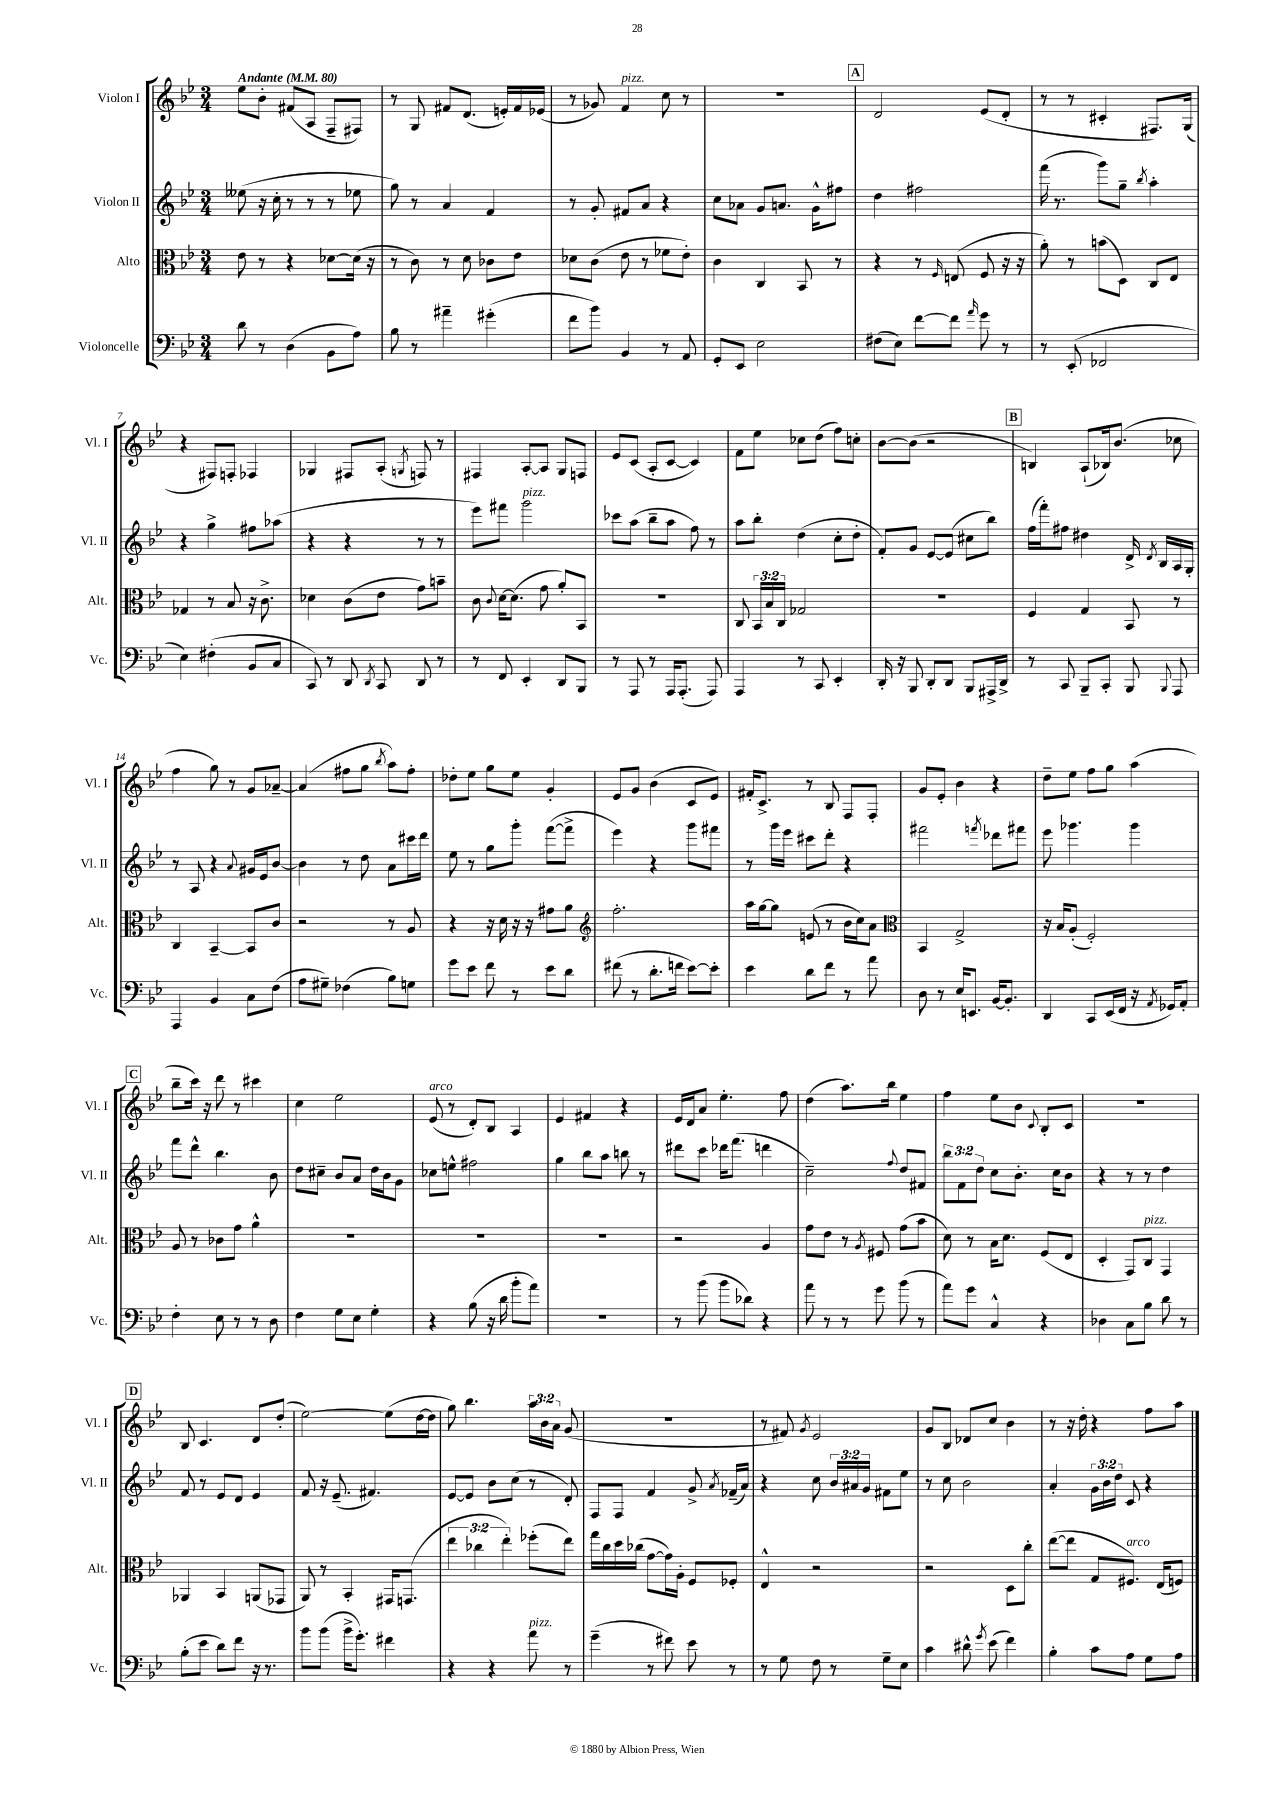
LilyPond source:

<<
\new StaffGroup <<
\new Staff = "s0" \with { instrumentName = "Violon I" shortInstrumentName = "Vl. I" } {
    \clef treble \key bes \major \numericTimeSignature \time 3/4 \override Staff.TupletNumber.text = #tuplet-number::calc-fraction-text \tempo "Andante" 4 = 80
    \autoBeamOff ees''8[ bes'8]-. fis'8[( a8] f8[-- fis8]) |
    r8 g8 fis'8[ d'8.]( e'16[-.) fis'16 ees'16]( |
    r8 ges'8) f'4^\markup { \italic "pizz." } c''8 r8 |
    R2. |
    \mark \markup { \box "A" } d'2 ees'8[( d'8]-. |
    r8 r8 cis'4-. fis8.[) g16]( |
    r4 fis8[) f8]-. fes4 |
    ges4 fis8[ a8]-.( \acciaccatura { g8 } f8) r8 |
    fis4 a8[~-. a8] g8[ f8] |
    ees'8[ c'8]( a8[-. c'8]~ c'4) |
    f'8[ ees''8] ces''8[ d''8]( f''8[) c''8]-. |
    bes'8[~ bes'8]( r2 |
    \mark \markup { \box "B" } b4) a8[-!( bes16) bes'8.]( ces''8 |
    f''4 g''8) r8 g'8[ aes'8]~-- |
    aes'4( fis''8[ g''8] \acciaccatura { bes''8 } a''8[) fis''8]-. |
    des''8[-. ees''8] g''8[ ees''8] g'4-. |
    ees'8[ g'8] bes'4( c'8[ ees'8]) |
    fis'16[-. c'8.]-> r8 bes8 f8[ f8]-. |
    g'8[ ees'8]-. bes'4 r4 |
    d''8[-- ees''8] f''8[ g''8] a''4( |
    \mark \markup { \box "C" } bes''8[-- c'''16]) r16 d'''8 r8 cis'''4 |
    c''4 ees''2 |
    ees'8^\markup { \italic "arco" }( r8 d'8[-.) bes8] a4 |
    ees'4 fis'4 r4 |
    ees'16[ d'16 a'8] ees''4.-. f''8 |
    d''4( a''8.[) bes''16] ees''4 |
    f''4 ees''8[ bes'8] \appoggiatura { c'8 } bes8[-. c'8] |
    R2. |
    \mark \markup { \box "D" } bes8 c'4. d'8[ d''8]-.( |
    ees''2~) ees''8[( d''16~ d''16] |
    g''8) bes''4. \tuplet 3/2 { a''16[ bes'16 a'16] } g'8( |
    R2. |
    r8 fis'8) \acciaccatura { g'8 } ees'2 |
    g'8[ bes8] des'8[ c''8] bes'4 |
    r8 r16 d''16-. r4 f''8[ a''8] \bar "|." |
}
\new Staff = "s1" \with { instrumentName = "Violon II" shortInstrumentName = "Vl. II" } {
    \clef treble \key bes \major \numericTimeSignature \time 3/4 \override Staff.TupletNumber.text = #tuplet-number::calc-fraction-text
    \autoBeamOff eeses''8( r16 c''16-. r8 r8 r8 ees''8 |
    g''8) r8 a'4 f'4 |
    r8 g'8-. fis'8[ a'8] r4 |
    c''8[ aes'8] g'8[ a'8.] g'16[-^ fis''8] |
    \mark \markup { \box "A" } d''4 fis''2 |
    f'''16( r8. g'''8[) g''8]-- \acciaccatura { bes''8 } a''4-. |
    r4 g''4-> fis''8[ aes''8]( |
    r4 r4 r8 r8 |
    ees'''8[) fis'''8] g'''2^\markup { \italic "pizz." } |
    ces'''8[ a''8]( bes''8[-- a''8] f''8) r8 |
    a''8[ bes''8]-. d''4( c''8[-. d''8]-. |
    f'8[-.) g'8] ees'8[~ ees'8]( cis''8[ bes''8]) |
    \mark \markup { \box "B" } f''16[( f'''16-.) fis''8] dis''4 d'16-> \acciaccatura { d'8 } bes16[ a16 g16]-. |
    r8 a8 r4 \appoggiatura { a'8 } gis'16[ ees'16 bes'8]~ |
    bes'4 r8 d''8 a'8[ cis'''16 d'''16] |
    ees''8 r8 g''8[ g'''8]-. f'''8[~( f'''8]-> |
    ees'''4) r4 g'''8[ fis'''8] |
    r8 g'''16[ ees'''16] cis'''8[ d'''8]-. r4 |
    fis'''2 \acciaccatura { f'''8 } des'''8[ fis'''8] |
    ees'''8 ges'''4. ges'''4 |
    \mark \markup { \box "C" } f'''8[ d'''8]-^ bes''4. bes'8 |
    d''8[ cis''8]-- bes'8[ a'8] d''16[ bes'16 g'8] |
    ces''8[ e''8]-^ fis''2 |
    g''4 bes''8[ a''8] b''8 r8 |
    dis'''8[ c'''8] des'''16[ f'''8.]( d'''4 |
    c''2--) \appoggiatura { f''8 } d''8[ fis'8] |
    \tuplet 3/2 { bes''8[ f'8 d''8] } c''8[ bes'8.]-. c''16[ bes'8] |
    r4 r8 r8 d''4 |
    \mark \markup { \box "D" } f'8 r8 ees'8[ d'8] ees'4 |
    f'8 r16 ees'8.--( fis'4.) |
    ees'8[~ ees'8] bes'8[ c''8]( r8 d'8-.) |
    f8[ f8] f'4 g'8-> \acciaccatura { a'8 } fes'16[--( a'16]) |
    r4 c''8 \tuplet 3/2 { bes'16[ ais'16 g'16] } fis'8[ ees''8] |
    r8 c''8 bes'2 |
    a'4-. \tuplet 3/2 { g'16[ bes'16 d''16] } c'8 r4 \bar "|." |
}
\new Staff = "s2" \with { instrumentName = "Alto" shortInstrumentName = "Alt." } {
    \clef alto \key bes \major \numericTimeSignature \time 3/4 \override Staff.TupletNumber.text = #tuplet-number::calc-fraction-text
    \autoBeamOff ees'8 r8 r4 des'8[~ des'16]( r16 |
    r8 c'8) r8 d'8 ces'8[ ees'8] |
    des'8[ c'8]( ees'8 r8 fes'8[ ees'8]-.) |
    c'4 c4 bes,8 r8 |
    \mark \markup { \box "A" } r4 r8 \grace { f16 } e8( f8 r16 r16 |
    a'8-.) r8 b'8[( d8]) c8[ ees8] |
    ges4 r8 bes8 r16 c'8.-> |
    des'4 c'8[( ees'8] g'8[) b'8]-- |
    c'8 \appoggiatura { c'8 } d'16[~ d'8.]( g'8 a'8[-.) bes,8] |
    R2. |
    c8 \tuplet 3/2 { bes,16[ bes16 c16] } ges2 |
    R2. |
    \mark \markup { \box "B" } f4 g4 bes,8 r8 |
    c4 bes,4~-- bes,8[ c'8] |
    r2 r8 a8 |
    r4 r16 d'16 r16 r16 gis'8[ a'8] |
    \clef treble f''2.-. |
    a''16[ g''16~ g''8] e'8( r8 bes'16[ c''16) a'8] |
    \clef alto bes,4 g2-> |
    r16 bes16[ a8]-.( f2-.) |
    \mark \markup { \box "C" } a8 r8 ces'8[ g'8] a'4-^ |
    R2. |
    R2. |
    R2. |
    r2 a4 |
    g'8[ ees'8] r8 \acciaccatura { a8 } fis8 g'8[( bes'8] |
    d'8) r8 bes16[ d'8.] f8[( ees8] |
    d4-. g,8[) c8]^\markup { \italic "pizz." } g,4 |
    \mark \markup { \box "D" } aes,4 bes,4 a,8[( ges,8] |
    a,8) r8 bes,4-. gis,16[ g,8.]( |
    \tuplet 3/2 { ees''4 ces''4 ees''4-.) } fes''8[-.( ees''8]) |
    g''16[ c''16 d''16 ces''16]( g'8[~ g'16) a16]-. f8[ fes8]-. |
    ees4-^ r2 |
    r2 d8[ c''8]-. |
    ees''8[~( ees''8] g8[ fis8.]^\markup { \italic "arco" }) ees16[( f8]) \bar "|." |
}
\new Staff = "s3" \with { instrumentName = "Violoncelle" shortInstrumentName = "Vc." } {
    \clef bass \key bes \major \numericTimeSignature \time 3/4
    \autoBeamOff d'8 r8 d4( bes,8[ a8]) |
    bes8 r8 ais'4-- gis'4-.( |
    f'8[ bes'8]) bes,4 r8 a,8 |
    g,8[-. ees,8] ees2 |
    \mark \markup { \box "A" } fis8[( ees8]) f'8[~ f'8] \grace { a'16 } g'8 r8 |
    r8 ees,8-.( fes,2 |
    ees4) fis4-.( bes,8[ c8] |
    c,8) r8 d,8 \acciaccatura { d,8 } c,8 d,8 r8 |
    r8 f,8 ees,4-. d,8[ bes,,8] |
    r8 a,,8 r8 a,,16[ a,,8.]-.( a,,8) |
    a,,4 r8 c,8 ees,4-. |
    d,16-. r16 bes,,8 d,8[-. d,8] bes,,8[ ais,,16-> d,16]-> |
    \mark \markup { \box "B" } r8 c,8 bes,,8[-- c,8]-. bes,,8 \appoggiatura { bes,,8 } a,,8 |
    a,,4 bes,4 c8[ f8]( |
    a8[ gis8]--) fes4( bes8[) g8] |
    g'8[ ees'8] f'8 r8 ees'8[ d'8] |
    fis'8( r8 d'8.[-. f'16] ees'8[~) ees'8]-. |
    ees'4 d'8[ f'8] r8 a'8 |
    d8 r8 ees16[ e,8.] bes,16[~ bes,8.]-. |
    d,4 c,8[ ees,16( f,16] r16 \acciaccatura { a,8 } ges,16[) a,8]-. |
    \mark \markup { \box "C" } f4-. ees8 r8 r8 d8 |
    f4 g8[ ees8] g4-. |
    r4 bes8( r16 d'16 bes'8[-. a'8]) |
    R2. |
    r8 bes'8( bes'8[ des'8]) r4 |
    a'8 r8 r8 g'8 bes'8( r8 |
    a'8[) g'8] c4-^ r4 |
    des4 c8[ bes8] d'8 r8 |
    \mark \markup { \box "D" } bes8[-.( ees'8] d'8[) f'8] r16 r8. |
    bes'8[ bes'8]( bes'16[-> g'8.]-.) fis'4 |
    r4 r4 a'8^\markup { \italic "pizz." } r8 |
    g'4--( r8 fis'8) ees'8 r8 |
    r8 g8 f8 r8 g8[-- ees8] |
    c'4 dis'8-^ \acciaccatura { g'8 } ees'8( f'4) |
    bes4-. c'8[ a8] g8[ a8] \bar "|." |
}
>>
>>
